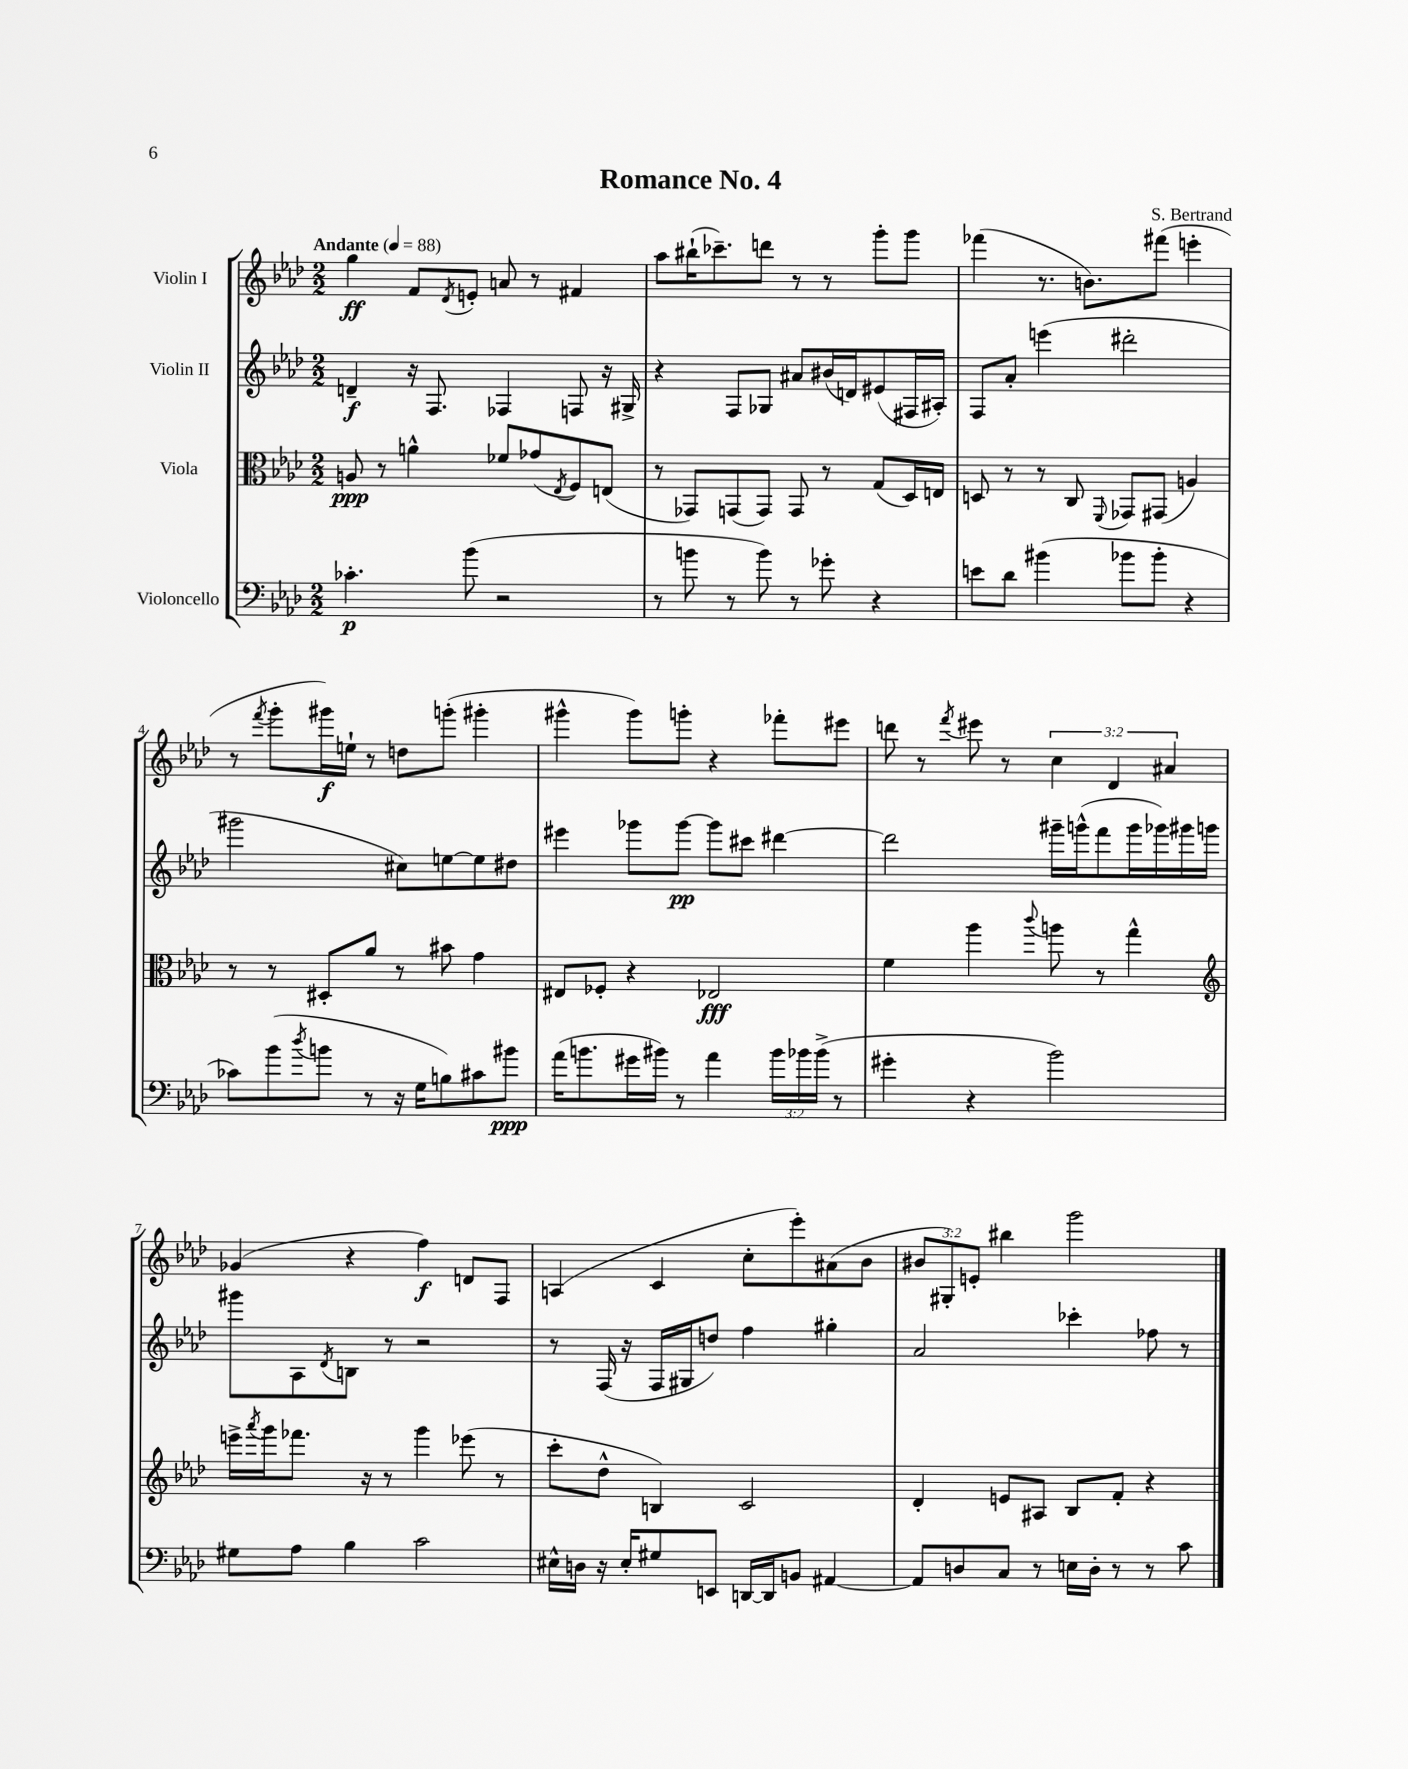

**kern	**kern	**kern	**kern
*staff4	*staff3	*staff2	*staff1
*clefF4	*clefC3	*clefG2	*clefG2
*k[b-e-a-d-]	*k[b-e-a-d-]	*k[b-e-a-d-]	*k[b-e-a-d-]
*M2/2	*M2/2	*M2/2	*M2/2
*MM88	*MM88	*MM88	*MM88
4.c-'	8A	4d~	4gg
.	8r	.	.
.	4a^^	16r	8f
.	.	8.F	.
.	.	.	8qd-
(8b-	.	.	8e'
2r	8f-	4F-	8a
.	(8g-	.	8r
.	8qE-	.	.
.	8F)	8F	4f#
.	(8E	16r	.
.	.	16G#^	.
=	=	=	=
8r	8r	4r	8aa-
8b	8GG-)	.	(16bb#`
.	.	.	8.ccc-~)
8r	(8GG	8F	.
8b)	8GG)	8G-	8ddd
8r	8GG	8a#	8r
8g-'	8r	(16b#	8r
.	.	16d)	.
4r	(8G	(8e#	8ggg'
.	16D-)	16F#	8ggg
.	16E	16A#')	.
=	=	=	=
8e	8D	8F	(4fff-
8d-	8r	8a-'	.
(4b#	8r	(4eee	8.r
.	8C	.	.
.	.	.	8.b)
.	8qqFF	.	.
8b-	8GG-	2ddd#'	.
8b-'	(8GG#	.	(8fff#
4r	4A)	.	4eee'
=	=	=	=
8c-)	8r	2ggg#	8r
.	.	.	8qfff
(8b-	8r	.	8ggg'
8qdd-	.	.	.
8b	8D#'	.	16ggg#)
.	.	.	16ee`
8r	8a-	.	8r
16r	8r	8cc#)	8dd
16G	.	.	.
8B)	8b#	[8ee	(8ggg'
8c#	4g	8ee]	4ggg#'
8b#	.	8dd#	.
=	=	=	=
(16a-	8E#	4eee#	4ggg#^^
8.b	.	.	.
.	8F-'	.	.
16g#	4r	8ggg-	8ggg#)
16b#)	.	.	.
8r	.	[8ggg-	8ggg'
4a-	2E-	8ggg-]	4r
.	.	8ccc#	.
24b#	.	[4ddd#	8fff-'
24b-	.	.	.
(24b-^	.	.	.
8r	.	.	8eee#
=	=	=	=
4g#'	4f	2ddd#]	8ddd
.	.	.	8r
.	.	.	8qfff
4r	4aa-	.	8eee#
.	.	.	8r
.	8qqccc	.	.
2b-)	8aa	16ggg#~	6cc
.	.	(16ggg^^	.
.	8r	8fff	.
.	.	.	6d-
.	4gg^^	16ggg	.
.	.	16ggg-)	.
.	.	.	6a#
.	.	16ggg#	.
.	.	16ggg	.
=	=	=	=
*	*clefG2	*	*
8G#	16eee^	8ggg#	(4g-
.	8qaaa-	.	.
.	16ggg	.	.
8A-	8.fff-	8A-	.
.	.	8qd-	.
4B-	.	8B	4r
.	16r	.	.
.	8r	8r	.
2c	4ggg	2r	4ff)
.	(8eee-	.	8d
.	8r	.	8F
=	=	=	=
16E#^^	8ccc'	8r	(4A
16D	.	.	.
16r	8dd-^^	(16F	.
16E#'	.	16r	.
8G#	4B)	16F	4c
.	.	16G#	.
8EE	.	8dd)	.
[16DD	2c	4ff	8cc'
16DD]	.	.	.
8BB	.	.	8eee-')
[4AA#	.	4gg#'	(8a#
.	.	.	8b-
=	=	=	=
8AA#]	4d-'	2a-	12b#
.	.	.	12G#')
8D	.	.	.
.	.	.	12e'
8C	8e	.	4bb#
8r	8A#	.	.
16E	8B-	4ccc-'	2ggg
16D'	.	.	.
8r	8f'	.	.
8r	4r	8ff-	.
8c	.	8r	.
==	==	==	==
*-	*-	*-	*-
